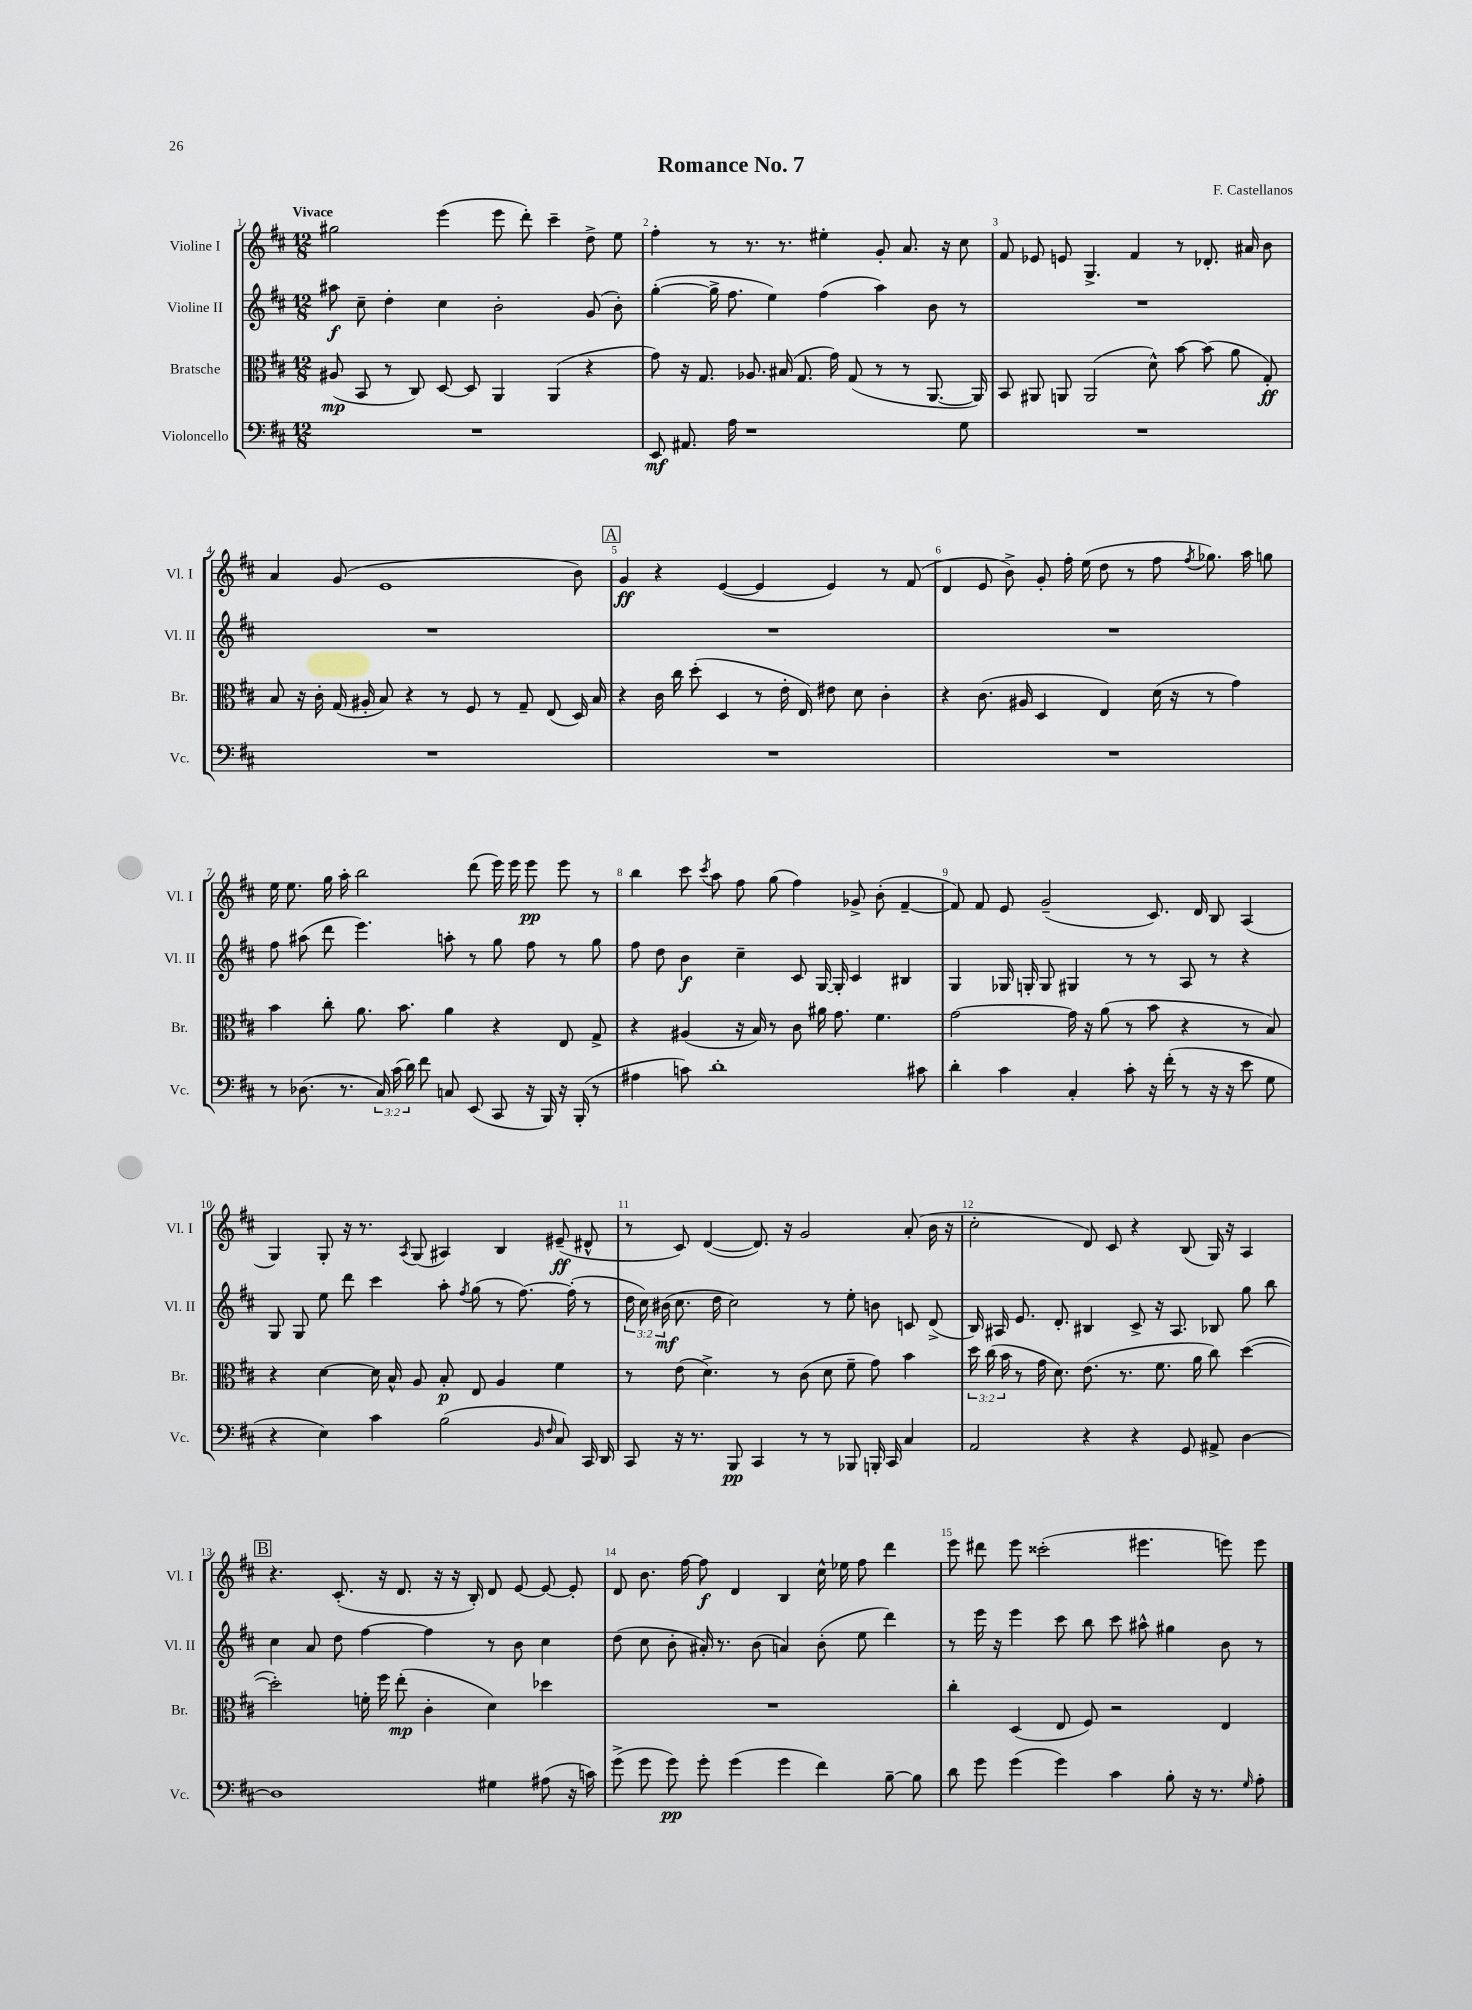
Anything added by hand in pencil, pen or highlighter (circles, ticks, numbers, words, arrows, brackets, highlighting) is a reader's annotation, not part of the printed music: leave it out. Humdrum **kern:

**kern	**kern	**kern	**kern
*staff4	*staff3	*staff2	*staff1
*clefF4	*clefC3	*clefG2	*clefG2
*k[f#c#]	*k[f#c#]	*k[f#c#]	*k[f#c#]
*M12/8	*M12/8	*M12/8	*M12/8
1.r	(8A#	8aa#	2gg#
.	8BB	8cc#~	.
.	8r	4dd'	.
.	8C#)	.	.
.	[8D	4cc#	(4eee
.	8D]	.	.
.	4AA	2b'	8eee
.	.	.	8ddd')
.	(4AA	.	4ccc#~
.	4r	(8g	8dd^
.	.	8b')	8ee
=	=	=	=
8EE	8g)	([4gg'	4ff#'
8.AA#	16r	.	.
.	8.G	.	.
.	.	16gg^]	8r
16A	.	8.ff#	.
1r	8.A-	.	8.r
.	.	4ee)	.
.	(16B#	.	8.r
.	8.G	.	.
.	.	(4ff#	4ee#'
.	16g)	.	.
.	(8G	.	.
.	8r	4aa)	8g'
.	8r	.	8.a
.	[8.AA	8b	.
.	.	.	16r
8G	.	8r	8cc#
.	16AA])	.	.
=	=	=	=
1.r	8BB	1.r	8f#
.	8AA#	.	8e-
.	8AA	.	8e
.	(2AA	.	4.G^
.	.	.	4f#
.	8d^^)	.	.
.	[8b	.	8r
.	(8b]	.	8.d-'
.	8a	.	.
.	.	.	16a#
.	8G')	.	8b
=	=	=	=
1.r	8B	1.r	4a
.	16r	.	.
.	16c#'	.	.
.	(16G	.	(8g
.	16A#'	.	.
.	8B)	.	1e
.	4r	.	.
.	8r	.	.
.	8F#	.	.
.	8r	.	.
.	8G~	.	.
.	(8E	.	.
.	16D)	.	8b)
.	16B	.	.
=	=	=	=
1.r	4r	1.r	4g
.	16c#	.	4r
.	16cc#	.	.
.	(8dd'	.	.
.	4D	.	([4e
.	8r	.	4e]
.	16e'	.	.
.	16E)	.	.
.	8e#	.	4e)
.	8d	.	.
.	4c#'	.	8r
.	.	.	(8f#
=	=	=	=
1.r	4r	1.r	4d
.	(8.c#	.	8e
.	.	.	8b^)
.	16A#	.	.
.	4D	.	8g'
.	.	.	16ff#'
.	.	.	(16ee
.	4E)	.	8dd
.	.	.	8r
.	(16d	.	8ff#
.	16r	.	.
.	.	.	8qff#
.	8r	.	8.gg-)
.	4g)	.	.
.	.	.	16aa
.	.	.	8gg
=	=	=	=
8r	4b	8ff#	16ee
.	.	.	8.ee
(8.D-	.	(8aa#	.
.	8cc#'	8ddd	16gg
8.r	.	.	16aa'
.	8.a	4.eee)	2bb
24C#)	.	.	.
(24c#	.	.	.
.	8.b	.	.
24d)	.	.	.
8f#	.	.	.
8C	4a	8aa'	.
(8EE	.	8r	(8ddd
8CC#	4r	8gg	16eee)
.	.	.	16eee
16r	.	8ff#	8eee
16BBB)	.	.	.
16r	8E	8r	8eee
(16BBB'	.	.	.
8r	8G^	8gg	8r
=	=	=	=
4A#	4r	8ff#	4bb
.	.	8dd	.
8c)	(4A#	4b	8ccc#
.	.	.	8qccc#
1d'	.	.	8aa
.	16r	4cc#~	8ff#
.	16B)	.	.
.	8r	.	(8gg
.	8c#	8c#	4ff#)
.	16a#	[16G	.
.	8.g	16G']	.
.	.	4c#	8g-^
.	4.f#	.	(8b'
.	.	4B#	[4f#~
8c#	.	.	.
=	=	=	=
4d'	[2g	4G	8f#])
.	.	.	8f#
4c#	.	16G-	8e
.	.	16G'	.
.	.	8G	(2g~
4C#'	16g]	4G#	.
.	16r	.	.
.	(8a	.	.
8c#'	8r	8r	.
16r	8b	8r	8.c#)
(16f#'	.	.	.
8r	4r	8A	.
.	.	.	16d
16r	.	8r	8B
16r	.	.	.
8e	8r	4r	(4A
8G	8B)	.	.
=	=	=	=
4r	4r	8G	4G)
.	.	8G	.
4E)	[4d	8ee	8G'
.	.	8ddd	16r
.	.	.	8.r
4c#	16d]	4ccc#	.
.	16B^^	.	.
.	.	.	8qA
.	8A	.	(8G
(2B	8B'	8aa'	4A#)
.	.	8qff#	.
.	8E	(8gg	.
.	4A	8r	4B
.	.	[8.ff#)	.
16qqBB	.	.	.
16qqF#	.	.	.
8C#)	4f#	.	(8e#~
.	.	(16ff#']	.
16CC#	.	8r	8d#^^
16DD	.	.	.
=	=	=	=
8CC#	8r	24dd	8r
.	.	24cc#)	.
.	.	(24b#	.
16r	(8e	8.cc#	8c#)
8.r	.	.	.
.	4.d^)	.	([4d
.	.	16dd	.
8BBB	.	2cc#)	.
4CC#	.	.	8.d])
.	8r	.	.
.	.	.	16r
8r	(8c#	.	2g
8r	8d	8r	.
8BBB-	8f#~	8ee'	.
16BBB'	8g)	8b	.
16CC#	.	.	.
4C#	4b	8c	(8a'
.	.	(8d^	16b
.	.	.	16r
=	=	=	=
2AA	24dd	16B)	2cc#'
.	(24cc#	.	.
.	.	16A#	.
.	24b	.	.
.	8r	8.e	.
.	16g	.	.
.	8.d)	8.d'	.
4r	(8.e	4B#	8d)
.	.	.	8c#
.	8.r	.	.
4r	.	8c#^	4r
.	8.f#	16r	.
.	.	8.A#	.
8GG	.	.	(8B
.	16a	.	.
8AA#^	8cc#)	8B-	16G)
.	.	.	16r
[4D	([4dd	8gg	4A
.	.	8bb	.
=	=	=	=
1D]	2dd'])	4cc#	4.r
.	.	8a	.
.	.	8dd	(8.c#'
.	16f'	[4ff#	.
.	16ff#	.	16r
.	(8ee'	.	8.d
.	4c#'	4ff#]	.
.	.	.	16r
.	.	.	16r
.	.	.	16B')
4G#	4d)	8r	8d
.	.	8b	[8e
(8A#	4dd-	4cc#	8e_
16r	.	.	8e']
16c)	.	.	.
=	=	=	=
(8g^	1.r	(8dd	8d
8g	.	8cc#	8.b
8g)	.	8b'	.
.	.	.	[16ff#
8g'	.	16a#')	8ff#]
.	.	8.r	.
(4g	.	.	4d
.	.	(8b	.
4g	.	4a)	4B
4f#)	.	(8b'	16cc#^^
.	.	.	16ee-
.	.	8ee	8ff#
[8B~	.	4ddd)	4ddd
8B]	.	.	.
=	=	=	=
8d	4cc#'	8r	8eee
8g	.	16eee	8ddd#
.	.	16r	.
(4g	(4D	4eee	8eee
.	.	.	(2ccc##'
4g)	8E	8ccc#	.
.	8F#)	8bb	.
4c#	2r	8ccc#	.
.	.	8aa#^^	4.eee#
8B'	.	4gg#	.
16r	.	.	.
8.r	.	.	.
.	4E	8b	8eee)
16qqG	.	.	.
8A'	.	8r	8eee
==	==	==	==
*-	*-	*-	*-
